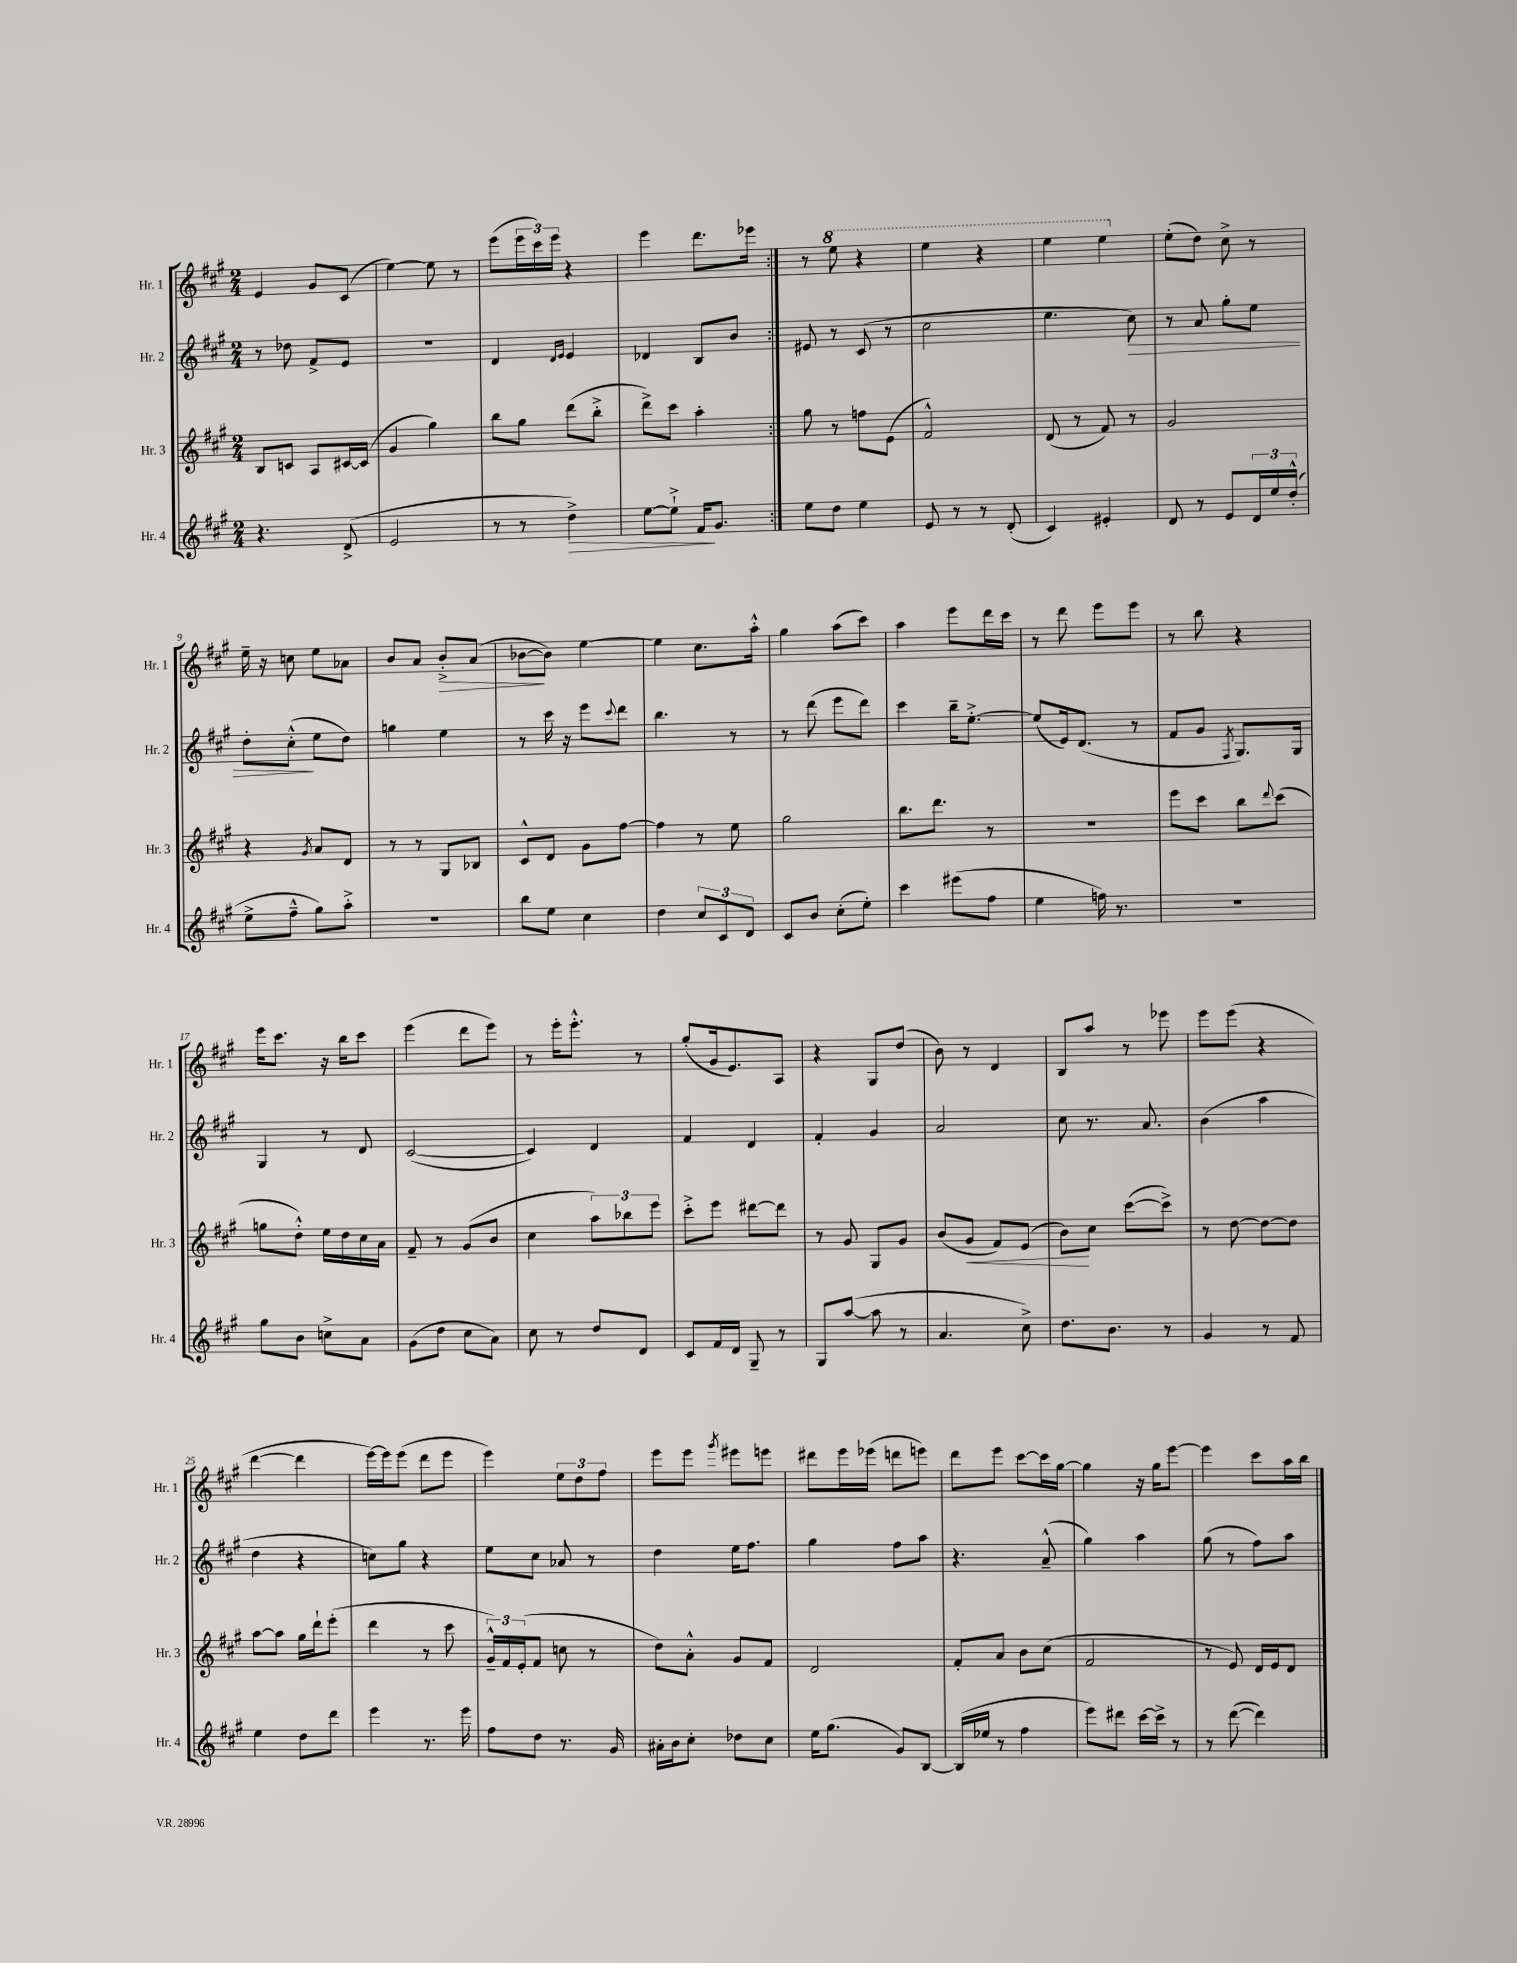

**kern	**dynam	**kern	**dynam	**kern	**dynam	**kern	**dynam
*part4	*part4	*part3	*part3	*part2	*part2	*part1	*part1
*staff4	*staff4	*staff3	*staff3	*staff2	*staff2	*staff1	*staff1
*I"Hr. 4	*	*I"Hr. 3	*	*I"Hr. 2	*	*I"Hr. 1	*
*I'Hr. 4	*	*I'Hr. 3	*	*I'Hr. 2	*	*I'Hr. 1	*
*clefG2	*	*clefG2	*	*clefG2	*	*clefG2	*
*k[f#c#g#]	*	*k[f#c#g#]	*	*k[f#c#g#]	*	*k[f#c#g#]	*
*M2/4	*	*M2/4	*	*M2/4	*	*M2/4	*
=1	=1	=1	=1	=1	=1	=1	=1
4.r	.	8B/L	.	8r	.	4e/	.
.	.	8cn/J	.	8dd-X\	.	.	.
.	.	8A/L	.	8f#^/L	.	8g#/L	.
(8d^/	.	[16c#X/L	.	8e/J	.	(8c#/J	.
.	.	(16c#/JJ]	.	.	.	.	.
=2	=2	=2	=2	=2	=2	=2	=2
2e/	.	4g#/	.	2r	.	[4ee\)	.
.	.	4gg#\)	.	.	.	8ee\]	.
.	.	.	.	.	.	8r	.
=3	=3	=3	=3	=3	=3	=3	=3
8r	.	8bb\L	.	4d/	.	(8eee\L	.
8r	.	8gg#\J	.	.	.	24eee\L	.
.	.	.	.	.	.	24ccc#\)	.
.	.	.	.	.	.	24eee\JJ	.
.	.	.	.	16qqd/LL	.	.	.
.	.	.	.	16qqe/JJ	.	.	.
!	!LO:HP:b	!	!	!	!	!	!
4dd^\)	>	(8ddd\L	.	4e/	.	4r	.
.	.	8bb'^\J	.	.	.	.	.
=4	=4	=4	=4	=4	=4	=4	=4
[8ee\L	.	8ddd^\L)	.	4d-X/	.	4eee\	.
8ee`^\J]	.	8ccc#\J	.	.	.	.	.
16f#/KL	.	4aa'\	.	8B/L	.	8.ddd\L	.
8.g#/J	]	.	.	.	.	.	.
.	.	.	.	8b/J	.	.	.
.	.	.	.	.	.	16eee-X\Jk	.
=5:|!	=5:|!	=5:|!	=5:|!	=5:|!	=5:|!	=5:|!	=5:|!
8ee\L	.	8gg#\	.	8e#X/	.	8r	.
*	*	*	*	*	*	*8va	*
8dd\J	.	8r	.	8r	.	8eee\	.
4ee\	.	8ffn\L	.	(8c#/	.	4r	.
.	.	(8e\J	.	8r	.	.	.
=6	=6	=6	=6	=6	=6	=6	=6
8e/	.	2f#^^/)	.	2cc#\	.	4eee\	.
8r	.	.	.	.	.	.	.
8r	.	.	.	.	.	4r	.
(8d'/	.	.	.	.	.	.	.
=7	=7	=7	=7	=7	=7	=7	=7
4c#/)	.	(8d/	.	4.ee\	.	4eee\	.
.	.	8r	.	.	.	.	.
4e#X'/	.	8f#/)	.	.	.	4eee\	.
!	!	!	!	!	!LO:HP:b	!	!
.	.	8r	.	8cc#\)	>	.	.
=8	=8	=8	=8	=8	=8	=8	=8
*	*	*	*	*	*	*X8va	*
8d/	.	2g#/	.	8r	.	(8ee'\L	.
8r	.	.	.	8a/	.	8dd\J)	.
8e/L	.	.	.	8gg#'\L	.	8cc#^\	.
24d/L	.	.	.	8ee\J	.	8r	.
24ee/	.	.	.	.	.	.	.
(24dd'^^/JJ	.	.	.	.	.	.	.
!!LO:LB:g=z
=9	=9	=9	=9	=9	=9	=9	=9
8ee^\L	.	4r	.	8dd'\L	.	16ee~\	.
.	.	.	.	.	.	16r	.
8ff#~^^\J	.	.	.	(8cc#'^^\J	.	8ccn\	.
.	.	8qg#/	.	.	.	.	.
8gg#\L)	.	8a/L	.	8ee\L	]	8ee\L	.
8aa'^\J	.	8d/J	.	8dd\J)	.	8a-X\J	.
=10	=10	=10	=10	=10	=10	=10	=10
2r	.	8r	.	4ggn\	.	8b/L	.
.	.	8r	.	.	.	8a/J	.
!	!	!	!	!	!	!	!LO:HP:b
.	.	8G#/L	.	4ee\	.	8b'^/L	>
.	.	8B-X/J	.	.	.	(8a/J	.
=11	=11	=11	=11	=11	=11	=11	=11
8bb\L	.	8c#^^/L	.	8r	.	[8b-X\L	.
8ee\J	.	8d/J	.	16ccc#\	.	8b-\J])	]
.	.	.	.	16r	.	.	.
4cc#\	.	8g#\L	.	8eee\L	.	[4ee\	.
.	.	.	.	8qqccc#/	.	.	.
.	.	[8ff#\J	.	8ddd\J	.	.	.
=12	=12	=12	=12	=12	=12	=12	=12
4dd\	.	4ff#\]	.	4.bb\	.	4ee\]	.
12cc#/L	.	8r	.	.	.	8.cc#\L	.
12c#/	.	.	.	.	.	.	.
.	.	8ee\	.	8r	.	.	.
12d/J	.	.	.	.	.	.	.
.	.	.	.	.	.	16aa'^^\Jk	.
=13	=13	=13	=13	=13	=13	=13	=13
8c#/L	.	2gg#\	.	8r	.	4gg#\	.
8b/J	.	.	.	(8ddd\	.	.	.
(8cc#'\L	.	.	.	8eee\L	.	(8aa\L	.
8ee'\J)	.	.	.	8ddd\J)	.	8ccc#\J)	.
=14	=14	=14	=14	=14	=14	=14	=14
4ccc#\	.	8.bb\L	.	4ccc#\	.	4aa\	.
.	.	8.ddd\J	.	.	.	.	.
(8eee#X\L	.	.	.	16bb~\KL	.	8eee\L	.
.	.	.	.	[8.ee'^\J	.	.	.
8ff#\J	.	8r	.	.	.	16ddd\L	.
.	.	.	.	.	.	16ccc#\JJ	.
=15	=15	=15	=15	=15	=15	=15	=15
4ee\	.	2r	.	(8ee/L]	.	8r	.
.	.	.	.	16e/k)	.	8ddd\	.
.	.	.	.	(8.d/J	.	.	.
16ffn\)	.	.	.	.	.	8eee\L	.
8.r	.	.	.	.	.	.	.
.	.	.	.	8r	.	8eee\J	.
=16	=16	=16	=16	=16	=16	=16	=16
2r	.	8eee\L	.	8f#/L	.	8r	.
.	.	8ccc#\J	.	8g#/J	.	8bb\	.
.	.	.	.	8qF#/	.	.	.
.	.	8bb\L	.	8.G#/L)	.	4r	.
.	.	8qqddd/	.	.	.	.	.
.	.	(8ccc#\J	.	.	.	.	.
.	.	.	.	16G#/Jk	.	.	.
!!LO:LB:g=z
=17	=17	=17	=17	=17	=17	=17	=17
8gg#\L	.	8ggn\L	.	4G#/	.	16eee\KL	.
.	.	.	.	.	.	8.ccc#\J	.
8b\J	.	8dd'^^\J)	.	.	.	.	.
8ccn^\L	.	16ee\LL	.	8r	.	16r	.
.	.	16dd\	.	.	.	16bb\KL	.
8a\J	.	16cc#\	.	8d/	.	8ccc#\J	.
.	.	16a\JJ	.	.	.	.	.
=18	=18	=18	=18	=18	=18	=18	=18
(8g#\L	.	8f#~/	.	([2c#/	.	(4eee\	.
8dd\J	.	8r	.	.	.	.	.
8cc#\L	.	(8g#/L	.	.	.	8ddd\L	.
8a\J)	.	8b/J	.	.	.	8eee\J)	.
=19	=19	=19	=19	=19	=19	=19	=19
8cc#\	.	4cc#\	.	4c#/])	.	8r	.
8r	.	.	.	.	.	16eee'\KL	.
.	.	.	.	.	.	8.eee'^^\J	.
8dd/L	.	12aa\L)	.	4d/	.	.	.
.	.	12bb-X\	.	.	.	.	.
8d/J	.	.	.	.	.	8r	.
.	.	12eee\J	.	.	.	.	.
=20	=20	=20	=20	=20	=20	=20	=20
8c#/L	.	8ccc#'^\L	.	4f#/	.	(8gg#'/L	.
16f#/L	.	8eee\J	.	.	.	16g#/k	.
16d/JJ	.	.	.	.	.	8.e/)	.
8G#~/	.	[8ddd#X\L	.	4d/	.	.	.
8r	.	8ddd#\J]	.	.	.	8A/J	.
=21	=21	=21	=21	=21	=21	=21	=21
8G#/L	.	8r	.	4f#'/	.	4r	.
([8aa/J	.	8g#/	.	.	.	.	.
8aa\]	.	8G#/L	.	4g#/	.	8G#/L	.
8r	.	8g#/J	.	.	.	(8dd/J	.
=22	=22	=22	=22	=22	=22	=22	=22
4.a/	.	(8b/L	.	2a/	.	8b\)	.
!	!	!	!LO:HP:b	!	!	!	!
.	.	8g#/J	<	.	.	8r	.
.	.	8f#/L)	.	.	.	4d/	.
8cc#^\)	.	(8e/J	.	.	.	.	.
=23	=23	=23	=23	=23	=23	=23	=23
8.dd\L	.	8b\L)	.	8cc#\	.	8B/L	.
.	.	8cc#\J	[	8.r	.	8aa/J	.
8.b\J	.	.	.	.	.	.	.
.	.	([8ccc#\L	.	.	.	8r	.
.	.	.	.	8.a/	.	.	.
8r	.	8ccc#^\J])	.	.	.	8eee-X\	.
=24	=24	=24	=24	=24	=24	=24	=24
4g#/	.	8r	.	(4b\	.	8eee\L	.
.	.	[8dd\	.	.	.	(8eee\J	.
8r	.	8dd\L_	.	4aa\	.	4r	.
8f#/	.	8dd\J]	.	.	.	.	.
!!LO:LB:g=z
=25	=25	=25	=25	=25	=25	=25	=25
4ee\	.	[8aa\L	.	4dd\	.	[4ddd\	.
.	.	8aa\J]	.	.	.	.	.
8dd\L	.	16gg#\LL	.	4r	.	4ddd\]	.
.	.	16ddd`\J	.	.	.	.	.
8ddd\J	.	(8eee'\J	.	.	.	.	.
=26	=26	=26	=26	=26	=26	=26	=26
4eee\	.	4ddd\	.	8ccn\L)	.	[16eee\LL)	.
.	.	.	.	.	.	16eee\J]	.
.	.	.	.	8gg#\J	.	(8eee\J	.
8.r	.	8r	.	4r	.	8ddd\L	.
.	.	8ccc#\	.	.	.	8eee\J	.
16eee\	.	.	.	.	.	.	.
=27	=27	=27	=27	=27	=27	=27	=27
8ff#\L	.	24g#~^^/LL)	.	8ee\L	.	4eee\)	.
.	.	24f#/	.	.	.	.	.
.	.	(24e'/J	.	.	.	.	.
8dd\J	.	8f#/J	.	8cc#\J	.	.	.
8.r	.	8ccn\	.	8a-X/	.	12ee\L	.
.	.	.	.	.	.	12dd\	.
.	.	8r	.	8r	.	.	.
.	.	.	.	.	.	12ff#\J	.
16g#/	.	.	.	.	.	.	.
=28	=28	=28	=28	=28	=28	=28	=28
16a#X'\LL	.	8dd\L)	.	4dd\	.	8eee\L	.
16b\J	.	.	.	.	.	.	.
8cc#'\J	.	8a'^^\J	.	.	.	8eee\J	.
.	.	.	.	.	.	8qggg#/	.
8dd-X\L	.	8g#/L	.	16ee\KL	.	8eee#X\L	.
.	.	.	.	8.ff#\J	.	.	.
8cc#\J	.	8f#/J	.	.	.	8eeen\J	.
=29	=29	=29	=29	=29	=29	=29	=29
16ee\KL	.	2d/	.	4gg#\	.	8ddd#X\L	.
(8.gg#\J	.	.	.	.	.	.	.
.	.	.	.	.	.	16eee\L	.
.	.	.	.	.	.	(16eee-X\JJ	.
8g#/L)	.	.	.	8ff#\L	.	8dddn\L	.
[8B/J	.	.	.	8aa\J	.	8eeen\J)	.
=30	=30	=30	=30	=30	=30	=30	=30
(16B/LL]	.	8f#'/L	.	4.r	.	8ddd\L	.
16ee-X/JJ	.	.	.	.	.	.	.
8r	.	8a/J	.	.	.	8eee\J	.
4ff#\	.	8b\L	.	.	.	[8ccc#\L	.
.	.	(8cc#\J	.	(8a~^^/	.	16ccc#\L]	.
.	.	.	.	.	.	[16gg#\JJ	.
=31	=31	=31	=31	=31	=31	=31	=31
8eee\L)	.	2f#/	.	4gg#\)	.	4gg#\]	.
8ddd#X\J	.	.	.	.	.	.	.
[16ccc#\LL	.	.	.	4aa\	.	16r	.
16ccc#^\JJ]	.	.	.	.	.	16gg#\KL	.
8r	.	.	.	.	.	[8eee\J	.
=32	=32	=32	=32	=32	=32	=32	=32
8r	.	8r	.	(8gg#\	.	4eee\]	.
([8ddd\	.	8e/)	.	8r	.	.	.
4ddd\])	.	16d/LL	.	8ff#\L)	.	8ccc#\L	.
.	.	16e/J	.	.	.	.	.
.	.	8d/J	.	8aa\J	.	16aa\L	.
.	.	.	.	.	.	16bb\JJ	.
==	==	==	==	==	==	==	==
*-	*-	*-	*-	*-	*-	*-	*-
